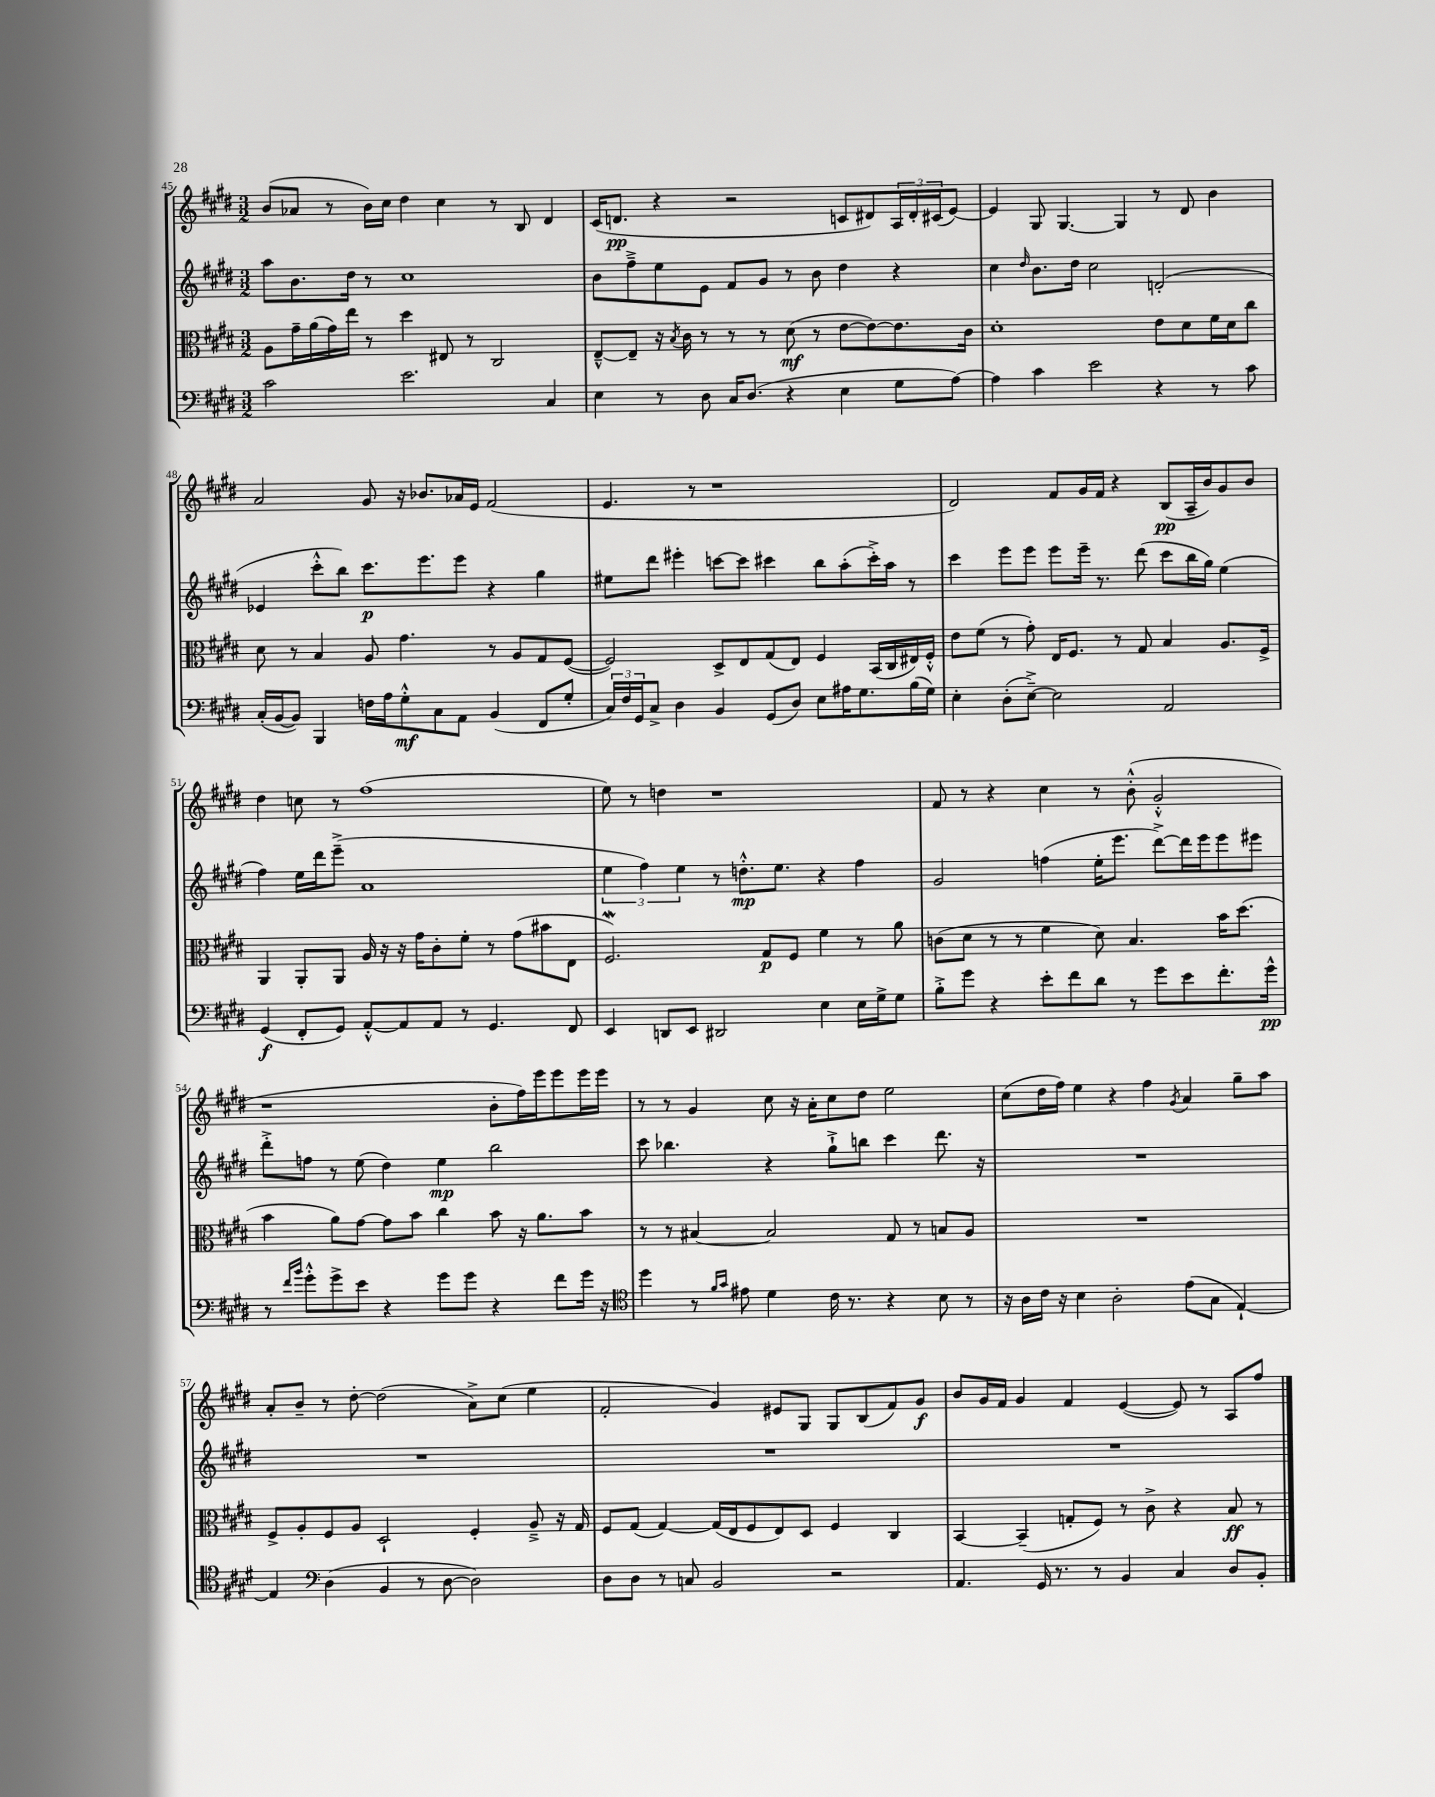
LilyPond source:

<<
\new StaffGroup <<
\new Staff = "s0" {
    \clef treble \key e \major \numericTimeSignature \time 3/2
    b'8( aes'8 r8 b'16) cis''16 dis''4 cis''4 r8 b8 dis'4 |
    cis'16( d'8.\pp r4 r2 c'8 dis'8) \tuplet 3/2 { a16 dis'16-. cis'16( } e'8~) |
    e'4 gis8 gis4.~ gis4 r8 dis'8 b'4 |
    a'2 gis'8 r16 bes'8. aes'16 e'16 fis'2( |
    e'4. r8 r1 |
    dis'2) fis'8 gis'16 fis'16 r4 b8\pp( a16-- b'16) gis'8 b'8 |
    dis''4 c''8 r8 fis''1( |
    e''8) r8 d''4 r1 |
    fis'8 r8 r4 cis''4 r8 b'8-.-^( gis'2-.-^ |
    r1 b'8-. fis''16) e'''16 e'''8 e'''16 e'''16 |
    r8 r8 gis'4 cis''8 r16 a'16-. cis''8 dis''8 e''2 |
    cis''8( dis''16 fis''16) e''4 r4 fis''4 \acciaccatura { gis'8 } a'4 gis''8-- a''8 |
    a'8-. b'8-- r8 dis''8~-. dis''2( a'8->) cis''8( e''4 |
    fis'2-. gis'4) eis'8 gis8 gis8 b8( fis'8) gis'8\f |
    b'8 gis'16 fis'16 gis'4 fis'4 e'4~( e'8) r8 a8 fis''8 \bar "|." |
}
\new Staff = "s1" {
    \clef treble \key e \major \numericTimeSignature \time 3/2
    a''8 b'8. dis''16 r8 cis''1 |
    b'8 fis''8---> e''8 e'8 fis'8 gis'8 r8 b'8 dis''4 r4 |
    cis''4 \grace { dis''16 } b'8. dis''16 cis''2 d'2-.( |
    ees'4 cis'''8-.-^ b''8) cis'''8.\p e'''8. e'''8 r4 gis''4 |
    eis''8 dis'''8 eis'''4-. c'''8~ c'''8 cis'''4 b''8 a''8-.( cis'''16-.->) a''16 r8 |
    cis'''4 e'''8 e'''8 e'''8 e'''16-- r8. dis'''8( cis'''8 b''16 gis''16) e''4( |
    fis''4) e''16 dis'''16 e'''8--->( a'1 |
    \tuplet 3/2 { e''4 fis''4) e''4 } r8 d''8.-.-^\mp e''8. r4 fis''4 |
    gis'2 f''4( e''16-. e'''8. dis'''8~->) dis'''16 e'''16 e'''8 eis'''8 |
    dis'''8-.-> f''8 r8 e''8( dis''4) e''4\mp b''2 |
    cis'''8 bes''4. r4 gis''8-!-> b''8 cis'''4 dis'''8. r16 |
    R1. |
    R1. |
    R1. |
    R1. \bar "|." |
}
\new Staff = "s2" {
    \clef alto \key e \major \numericTimeSignature \time 3/2
    a8 gis'16-- a'16( gis'16) e''16 r8 dis''4 eis8 r8 cis2 |
    e8~---^ e8-- r16 \acciaccatura { b8 } cis'16 r8 r8 r8 dis'8\mf( r8 e'8~ e'8~) e'8. cis'16 |
    dis'1-. e'8 dis'8 fis'16 dis'16 cis''8 |
    dis'8 r8 b4 a8 gis'4. r8 a8 gis8 fis8~( |
    fis2) dis8-> e8 gis8( e8) fis4 b,16( cis16 eis16) fis16-.-^ |
    e'8 fis'8( r8 gis'8-.) e16 fis8. r8 gis8 b4 a8. fis16-> |
    a,4 a,8-. a,8 a16 r16 r16 gis'16 cis'8-. fis'8-. r8 gis'8( bis'8 e8 |
    fis2.\mordent) gis8\p fis8 fis'4 r8 a'8 |
    c'8( dis'8 r8 r8 fis'4 dis'8) b4. b'16 dis''8.( |
    b'4 a'8) gis'8~ gis'8 b'8 cis''4 b'8 r16 a'8. b'8 |
    r8 r8 bis4~ bis2 gis8 r8 b8 a8 |
    R1. |
    fis8-> a8-. fis8 a8 dis2-! fis4-. a8---> r16 gis16 |
    fis8 gis8( gis4~) gis16( e16 fis8 e8) dis8 fis4 cis4 |
    b,4~ b,4--( g8-. fis8) r8 cis'8-> r4 b8\ff r8 \bar "|." |
}
\new Staff = "s3" {
    \clef bass \key e \major \numericTimeSignature \time 3/2
    cis'2 e'2. cis4 |
    e4 r8 dis8 cis16 dis8.( r4 e4 gis8 a8~) |
    a4 cis'4 e'2 r4 r8 cis'8 |
    cis16-.( b,16~ b,8) b,,4 f16 a16 gis8-.-^\mf cis8 a,8 b,4( fis,8 gis8-. |
    \tuplet 3/2 { cis16) fis16 gis,16 } cis8-> dis4 b,4 gis,8( dis8) e8 ais16 gis8. b16( gis16) |
    e4-. dis8-.( e8~--->) e2 a,2 |
    gis,4\f( fis,8-. gis,8) a,8~-.-^ a,8 a,8 r8 gis,4. fis,8 |
    e,4 d,8 e,8 dis,2 e4 e16 gis16-> gis8 |
    b8-.-> gis'8 r4 e'8-. fis'8 dis'8 r8 gis'8 e'8 fis'8.-. gis'16-^\pp |
    r8 \grace { fis'16 b'16 } gis'8-.-^ gis'8-> e'8 r4 gis'8 gis'8 r4 fis'8 gis'16 r16 |
    \clef tenor dis''4 r8 \grace { fis'16 gis'16 } eis'8 dis'4 cis'16 r8. r4 b8 r8 |
    r16 a16 cis'16 r16 b4 a2-. e'8( gis8 e4~-!) |
    e4 \clef bass dis4( b,4 r8 dis8~ dis2) |
    dis8 dis8 r8 c8 b,2 r2 |
    a,4. gis,16 r8. r8 b,4 cis4 dis8 b,8-. \bar "|." |
}
>>
>>
\layout { \context { \Score currentBarNumber = #45 } }
